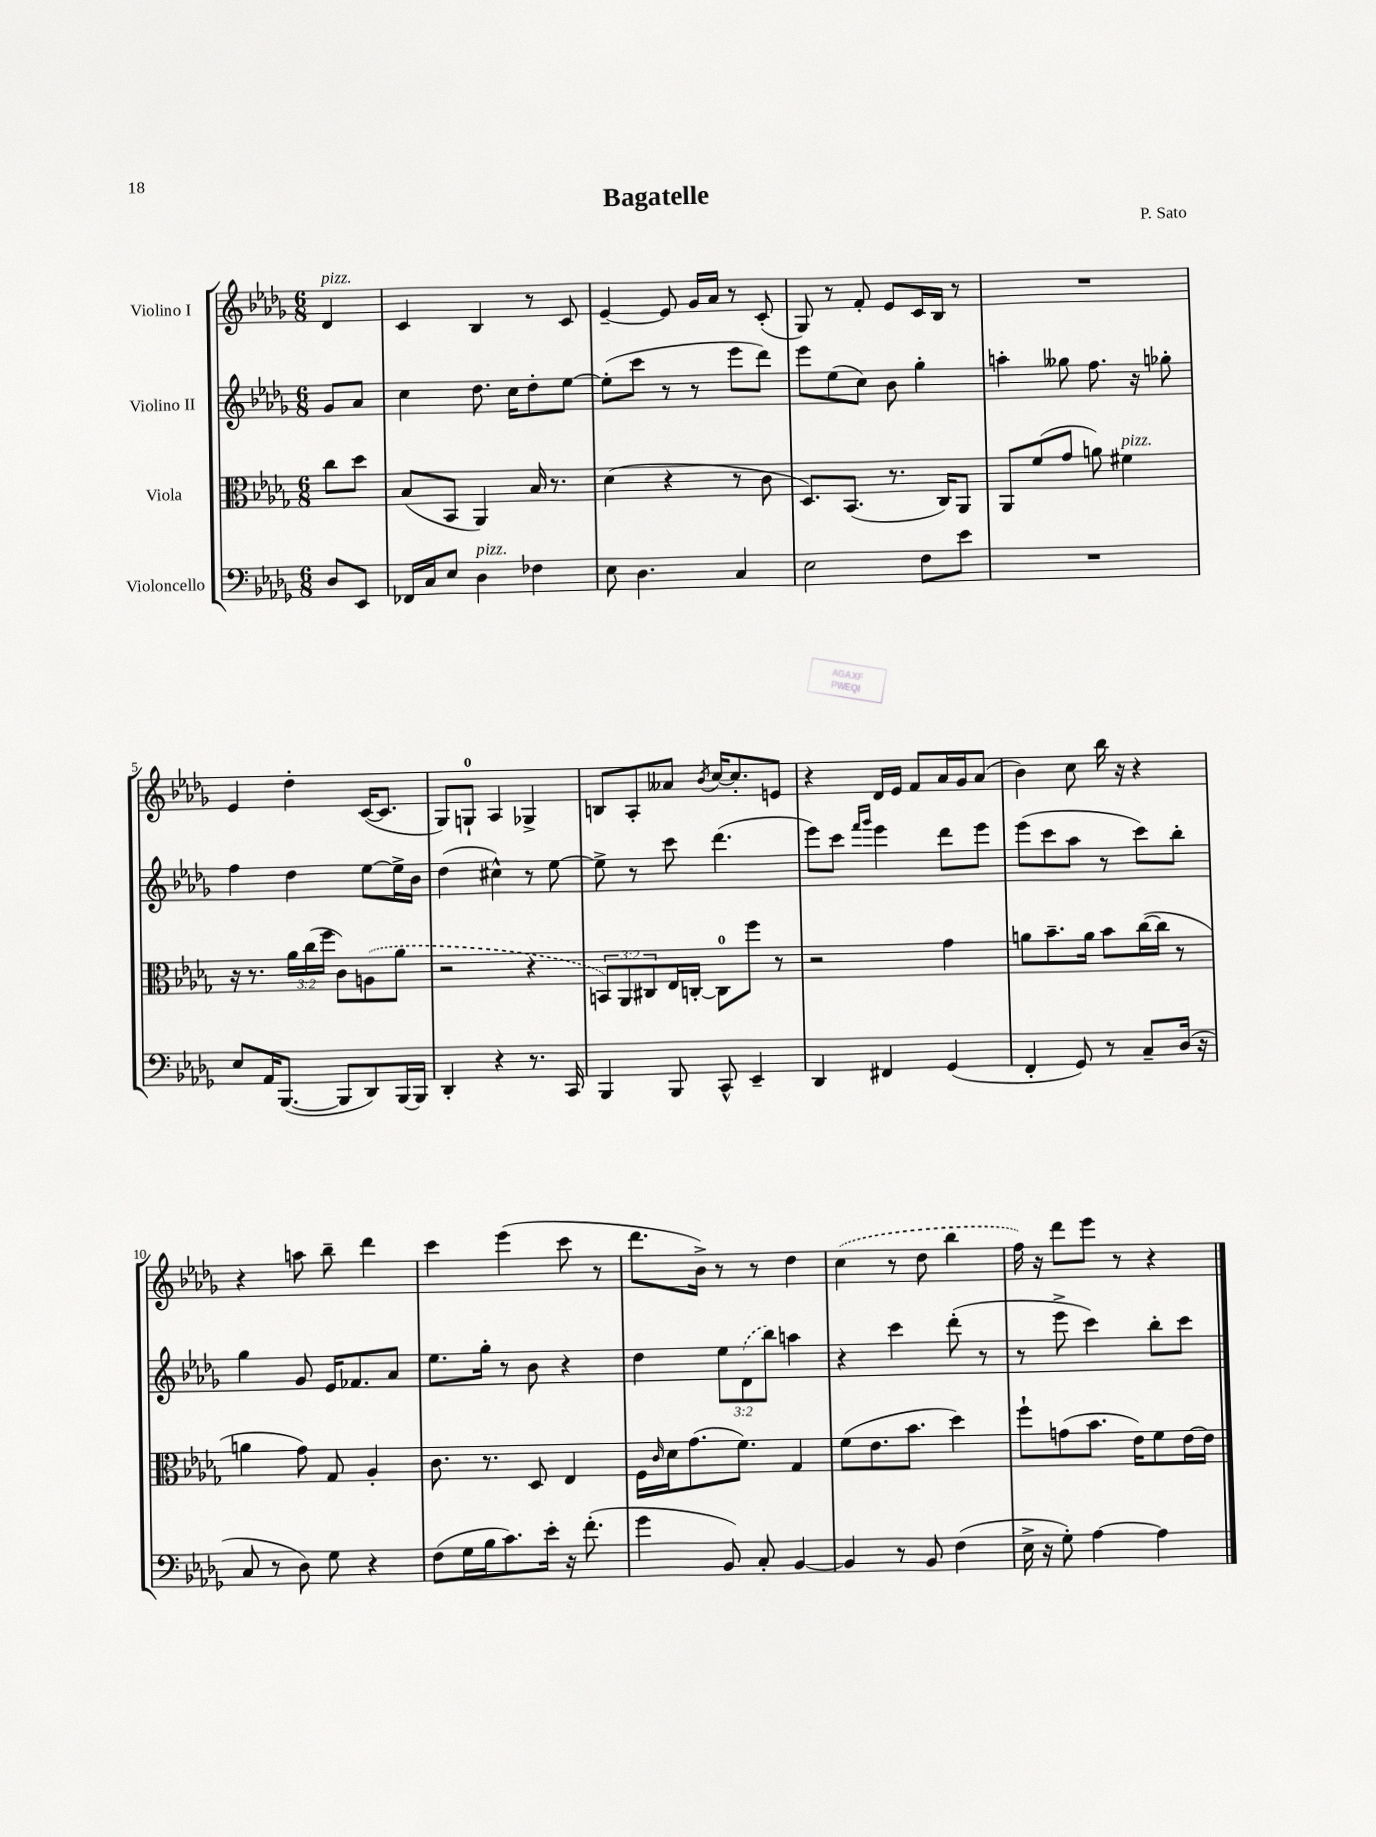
\header { title = "Bagatelle" composer = "P. Sato" }
<<
\new StaffGroup <<
\new Staff = "s0" \with { instrumentName = "Violino I" } {
    \clef treble \key des \major \numericTimeSignature \time 6/8 \partial 4
    des'4^\markup { \italic "pizz." } |
    c'4 bes4 r8 c'8 |
    ees'4~-- ees'8 ges'16 aes'16 r8 c'8-.( |
    ges8) r8 f'8-. ees'8 c'16 bes16 r8 |
    R2. |
    ees'4 des''4-. c'16~( c'8. |
    ges8) g8-0-! aes4 ges4-> |
    b8 aes8-. aeses'8 \acciaccatura { bes'8 } c''16~ c''8.-. e'8 |
    r4 des'16 ees'16 f'8 aes'16 ges'16 aes'8( |
    bes'4) c''8 bes''16 r16 r4 |
    r4 a''8 bes''8-- des'''4 |
    c'''4 ees'''4( c'''8 r8 |
    des'''8. bes'16->) r8 r8 des''4 |
    \once \slurDashed c''4( r8 des''8 bes''4 |
    f''16) r16 des'''8 ees'''8 r8 r4 \bar "|." |
}
\new Staff = "s1" \with { instrumentName = "Violino II" } {
    \clef treble \key des \major \numericTimeSignature \time 6/8 \override Staff.TupletNumber.text = #tuplet-number::calc-fraction-text \partial 4
    ges'8 aes'8 |
    c''4 des''8. c''16 des''8-. ees''8~ |
    ees''8-.( c'''8 r8 r8 ees'''8 des'''8) |
    ees'''8 ees''8( c''8) bes'8 ges''4-. |
    a''4-. geses''8 f''8. r16 ges''8-. |
    f''4 des''4 ees''8~ ees''16-> bes'16 |
    des''4( cis''4-^) r8 ees''8~ |
    ees''8-> r8 c'''8 des'''4.( |
    ees'''8) c'''8 \grace { f'''16 ges'''16 } ees'''4 des'''8 ees'''8 |
    ees'''8( c'''8 aes''8 r8 c'''8) bes''8-. |
    ges''4 ges'8 ees'16 fes'8. aes'8 |
    ees''8. ges''16-. r8 bes'8 r4 |
    des''4 \tuplet 3/2 { ees''8 \once \slurDashed des'8( bes''8) } a''4 |
    r4 c'''4 des'''8-.( r8 |
    r8 ees'''8-> c'''4) bes''8-. c'''8 \bar "|." |
}
\new Staff = "s2" \with { instrumentName = "Viola" } {
    \clef alto \key des \major \numericTimeSignature \time 6/8 \override Staff.TupletNumber.text = #tuplet-number::calc-fraction-text \partial 4
    c''8 des''8 |
    bes8( bes,8 aes,4) bes16 r8. |
    des'4( r4 r8 c'8 |
    des8.) bes,8.( r8. c16) aes,8 |
    aes,8 f'8( ges'8 a'8) fis'4^\markup { \italic "pizz." } |
    r16 r8. \tuplet 3/2 { aes'16 c''16( f''16 } c'8) \once \slurDashed a8( aes'8 |
    r2 r4 |
    \tuplet 3/2 { b,8) aes,8 cis8 } ees16 c16~-. c8-0 f''8 r8 |
    r2 ges'4 |
    a'8 bes'8.-- a'16 bes'8 c''16~( c''16 r8 |
    a'4 ges'8) ges8 aes4-. |
    c'8. r8. des8 ees4 |
    f16 \grace { c'16 } des'16 ges'8.( f'8.) ges4 |
    f'8( ees'8. bes'8. des''4) |
    f''8-! g'8( bes'8. ees'16) f'8 ees'16~ ees'16 \bar "|." |
}
\new Staff = "s3" \with { instrumentName = "Violoncello" } {
    \clef bass \key des \major \numericTimeSignature \time 6/8 \partial 4
    des8 ees,8 |
    fes,16 c16 ees8 des4^\markup { \italic "pizz." } fes4 |
    ees8 des4. c4 |
    ees2 f8 ees'8 |
    R2. |
    ees8 aes,16 bes,,8.~( bes,,8 des,8) bes,,16~ bes,,16 |
    des,4-. r4 r8. c,16 |
    bes,,4 bes,,8 c,8-^ ees,4-- |
    des,4 fis,4 ges,4( |
    f,4-. ges,8) r8 c8-- des16( r16 |
    c8 r8 des8) ges8 r4 |
    f8( ges16 bes16 c'8.) ees'16-. r16 f'8.-.( |
    ges'4 bes,8) c8-. bes,4~ |
    bes,4 r8 bes,8 f4( |
    ees16-> r16 ges8-.) aes4~ aes4 \bar "|." |
}
>>
>>
